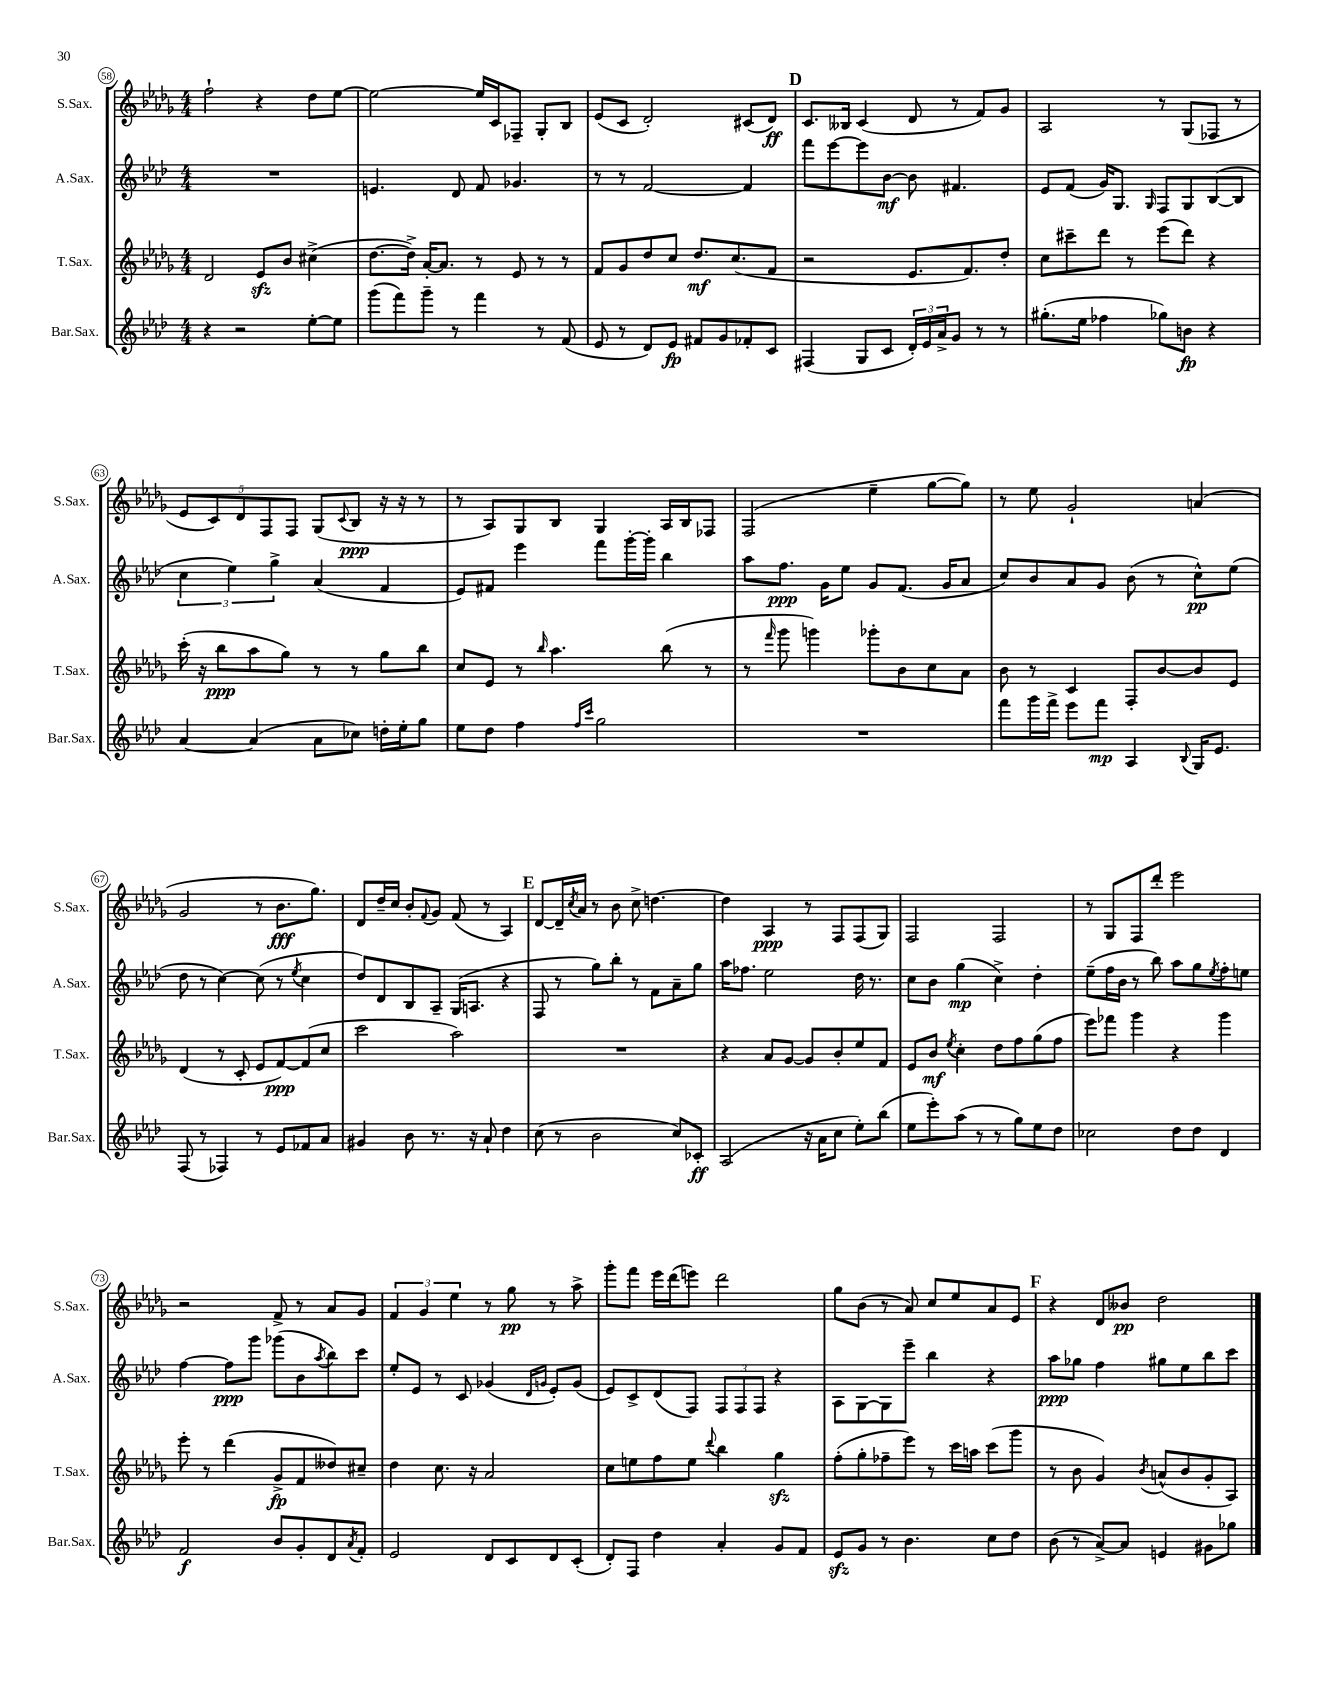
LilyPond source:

<<
\new StaffGroup <<
\new Staff = "s0" \with { instrumentName = "S.Sax." shortInstrumentName = "S.Sax." } {
    \clef treble \key des \major \numericTimeSignature \time 4/4
    f''2-! r4 des''8 ees''8~ |
    ees''2~ ees''16 c'16 fes8-- ges8-. bes8 |
    ees'8( c'8 des'2-.) cis'8( des'8\ff) |
    \mark \markup { \bold "D" } c'8. beses16 c'4( des'8 r8 f'8) ges'8 |
    aes2 r8 ges8( fes8 r8 |
    \tuplet 5/4 { ees'8 c'8) des'8 f8 f8 } ges8( \appoggiatura { c'8 } bes8\ppp r16 r16 r8 |
    r8 aes8) ges8 bes8 ges4 aes16 bes16 fes8 |
    f2( ees''4-- ges''8~ ges''8) |
    r8 ees''8 ges'2-! a'4( |
    ges'2 r8 bes'8.\fff ges''8.) |
    des'8 des''16-- c''16 bes'8-. \appoggiatura { f'8 } ges'8 f'8( r8 aes4) |
    \mark \markup { \bold "E" } des'8~ des'16-- \acciaccatura { c''8 } aes'16 r8 bes'8 c''8-> d''4.~ |
    d''4 aes4\ppp r8 f8 f8( ges8) |
    f2 f2 |
    r8 ges8 f8 des'''8-. ees'''2 |
    r2 f'8-> r8 aes'8 ges'8 |
    \tuplet 3/2 { f'4 ges'4 ees''4 } r8 ges''8\pp r8 aes''8-> |
    ges'''8-. f'''8 ees'''16 des'''16( e'''8) des'''2 |
    ges''8 bes'8( r8 aes'8) c''8 ees''8 aes'8 ees'8 |
    \mark \markup { \bold "F" } r4 des'8 beses'8\pp des''2 \bar "|." |
}
\new Staff = "s1" \with { instrumentName = "A.Sax." shortInstrumentName = "A.Sax." } {
    \clef treble \key aes \major \numericTimeSignature \time 4/4
    R1 |
    e'4. des'8 f'8 ges'4. |
    r8 r8 f'2~ f'4 |
    \mark \markup { \bold "D" } f'''8 ees'''8~ ees'''8 bes'8~\mf bes'8 fis'4. |
    ees'8 f'8( g'16) g8. \grace { g16 } f8 g8 bes8~( bes8 |
    \tuplet 3/2 { c''4 ees''4) g''4-> } aes'4( f'4 |
    ees'8) fis'8 ees'''4 f'''8 g'''16~-. g'''16-. bes''4 |
    aes''8 f''8.\ppp g'16 ees''8 g'8 f'8.( g'16 aes'8 |
    c''8) bes'8 aes'8 g'8 bes'8( r8 c''8-^\pp) ees''8( |
    des''8 r8 c''4~) c''8( r8 \acciaccatura { ees''8 } c''4 |
    des''8) des'8 bes8 aes8-- g16( a8. r4 |
    \mark \markup { \bold "E" } f8 r8 g''8) bes''8-. r8 f'8 aes'8-- g''8 |
    aes''16 fes''8. ees''2 des''16 r8. |
    c''8 bes'8 g''4\mp( c''4->) des''4-. |
    ees''8--( f''16 bes'16 r8 bes''8) aes''8 g''8 \acciaccatura { ees''8 } f''8-. e''8 |
    f''4~ f''8\ppp g'''8 ges'''8( bes'8 \acciaccatura { aes''8 } bes''8) c'''8 |
    ees''8-. ees'8 r8 c'8 ges'4( \grace { des'16 g'16 } ees'8-.) g'8( |
    ees'8) c'8-> des'8( f8) \tuplet 3/2 { f8 f8 f8 } r4 |
    aes8 g8~ g8 ees'''8-- bes''4 r4 |
    \mark \markup { \bold "F" } aes''8\ppp ges''8 f''4 gis''8 ees''8 bes''8 c'''8 \bar "|." |
}
\new Staff = "s2" \with { instrumentName = "T.Sax." shortInstrumentName = "T.Sax." } {
    \clef treble \key des \major \numericTimeSignature \time 4/4
    des'2 ees'8\sfz bes'8 cis''4->( |
    des''8.~ des''16->) aes'16~-. aes'8. r8 ees'8 r8 r8 |
    f'8 ges'8 des''8 c''8 des''8.\mf c''8.( f'8 |
    \mark \markup { \bold "D" } r2 ees'8. f'8.) des''8-. |
    c''8 cis'''8-- des'''8 r8 ees'''8( des'''8) r4 |
    c'''16-.( r16 bes''8\ppp aes''8 ges''8) r8 r8 ges''8 bes''8 |
    c''8 ees'8 r8 \grace { bes''16 } aes''4. bes''8( r8 |
    r8 \grace { f'''16 } ges'''8 g'''4) ges'''8-. bes'8 c''8 aes'8 |
    bes'8 r8 c'4 f8-. bes'8~ bes'8 ees'8 |
    des'4( r8 c'8-. ees'8 f'8~\ppp) f'8( c''8 |
    c'''2 aes''2) |
    \mark \markup { \bold "E" } R1 |
    r4 aes'8 ges'8~ ges'8 bes'8-. ees''8 f'8 |
    ees'8 bes'8\mf \acciaccatura { ees''8 } c''4-. des''8 f''8 ges''8( f''8 |
    ees'''8) fes'''8 ges'''4 r4 ges'''4 |
    ees'''8-. r8 des'''4( ges'8->\fp f'8 deses''8) cis''8-- |
    des''4 c''8. r16 aes'2 |
    c''8 e''8 f''8 e''8 \appoggiatura { des'''8 } bes''4 ges''4\sfz |
    f''8-.( ges''8-. fes''8-- ees'''8) r8 c'''16 a''16 c'''8( ges'''8 |
    \mark \markup { \bold "F" } r8 bes'8 ges'4) \acciaccatura { bes'8 } a'8-^( bes'8 ges'8-. aes8) \bar "|." |
}
\new Staff = "s3" \with { instrumentName = "Bar.Sax." shortInstrumentName = "Bar.Sax." } {
    \clef treble \key aes \major \numericTimeSignature \time 4/4
    r4 r2 ees''8~-. ees''8 |
    g'''8( f'''8) g'''8-- r8 f'''4 r8 f'8( |
    ees'8 r8 des'8) ees'8\fp fis'8 g'8 fes'8-. c'8 |
    \mark \markup { \bold "D" } fis4( g8 c'8 \tuplet 3/2 { des'16-.) ees'16 aes'16-> } g'8 r8 r8 |
    gis''8.-.( ees''16 fes''4 ges''8) b'8\fp r4 |
    aes'4~ aes'4( aes'8 ces''8) d''16-. ees''16-. g''8 |
    ees''8 des''8 f''4 \grace { f''16 c'''16 } g''2 |
    R1 |
    f'''8 g'''16 f'''16-> ees'''8 f'''8\mp aes4 \appoggiatura { bes8 } g16 ees'8. |
    f8( r8 fes4) r8 ees'8 fes'8 aes'8 |
    gis'4 bes'8 r8. r16 aes'8-! des''4 |
    \mark \markup { \bold "E" } c''8( r8 bes'2 c''8) ces'8-.\ff |
    aes2( r16 aes'16 c''8 ees''8-.) bes''8( |
    ees''8 ees'''8-.) aes''8( r8 r8 g''8) ees''8 des''8 |
    ces''2 des''8 des''8 des'4 |
    f'2\f bes'8 g'8-. des'8 \acciaccatura { aes'8 } f'8-. |
    ees'2 des'8 c'8 des'8 c'8-.( |
    des'8-.) f8 des''4 aes'4-. g'8 f'8 |
    ees'8\sfz g'8 r8 bes'4. c''8 des''8 |
    \mark \markup { \bold "F" } bes'8( r8 aes'8~->) aes'8 e'4 gis'8 ges''8 \bar "|." |
}
>>
>>
\layout { \context { \Score currentBarNumber = #58 \override BarNumber.stencil = #(make-stencil-circler 0.1 0.3 ly:text-interface::print) } }
